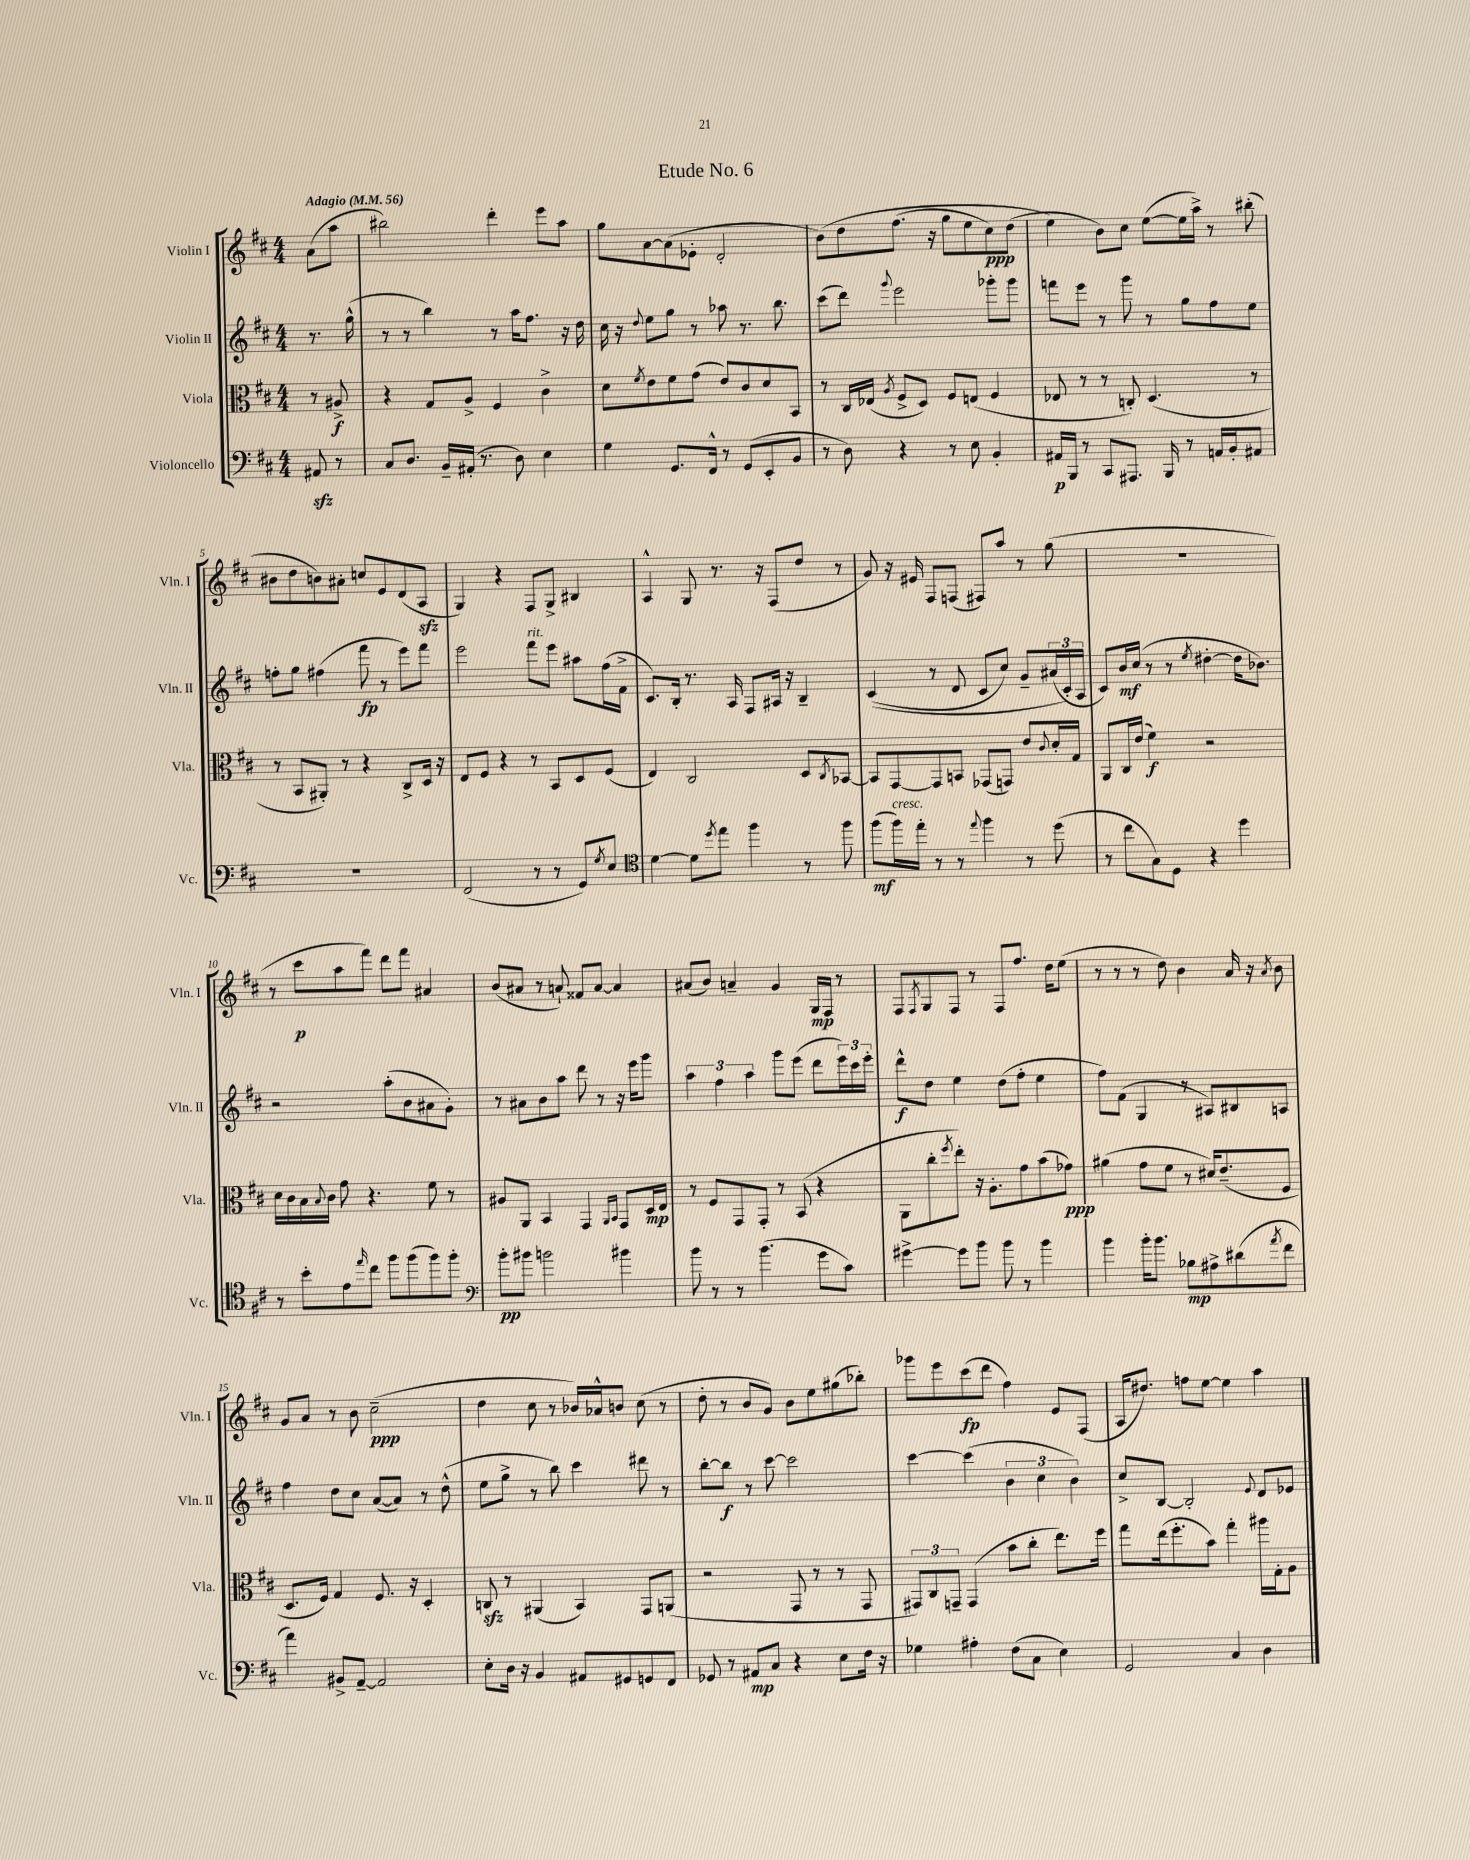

**kern	**kern	**kern	**kern
*staff4	*staff3	*staff2	*staff1
*clefF4	*clefC3	*clefG2	*clefG2
*k[f#c#]	*k[f#c#]	*k[f#c#]	*k[f#c#]
*M4/4	*M4/4	*M4/4	*M4/4
*MM56	*MM56	*MM56	*MM56
8AA#	8r	8.r	(8a
8r	8A#^	.	8aa
.	.	(16gg^^	.
=	=	=	=
8C#	4r	8r	2bb#)
8.D	.	8r	.
.	8G	4bb)	.
16BB~	.	.	.
(16AA#'	8A^	.	.
8.r	.	.	.
.	4F#	8r	4ddd'
8D)	.	16aa	.
.	.	8.ff#	.
4E	4c#^	.	8eee
.	.	16r	8aa
.	.	16dd	.
=	=	=	=
4G	8d	16cc#	8gg
.	.	16r	.
.	8qf#	8qqdd	.
.	8e	8ee	[8a
8.GG	8f#	8gg	(8a]
.	(8g	8r	8e-'
16FF#^^	.	.	.
8r	8e)	8aa-	2d'
(8GG	8c#	8.r	.
8EE'	8d	.	.
.	.	8.bb	.
8BB	8BB	.	.
=	=	=	=
8r	8r	(8ccc#	&(8b)
8D)	16C#	8ddd)	8dd
.	(16E-	.	.
.	8qA	8qqggg	.
4r	8F#^	2eee	(8.ff#
.	8D)	.	.
.	.	.	16r
8r	8F#	.	8gg
8E	(8E	.	8ee
4BB'	4F#	8ggg-'	8cc#)
.	.	8ggg-	(8dd
=	=	=	=
16AA#	8E-	8fff	4ee&)
16BBB	.	.	.
8r	8r	8eee	.
8CC#	8r	8r	8b)
8.AAA#	8C')	8ggg	8cc#
.	(4.D	8r	([8ee
16BBB	.	.	.
8r	.	8gg	16ee]
.	.	.	16aa^)
16AA	.	8ff#	8r
16BB'	.	.	.
8AA#	8r	8ee	(8bb#'
=	=	=	=
1r	8r	8ff'	8b#
.	8BB	8gg	8dd
.	8AA#')	(4ff#	8b)
.	8r	.	8a#'
.	4r	8fff#	8cc
.	.	8r	8e
.	8C#^	8eee)	(8d
.	16D	8fff#	8A
.	16r	.	.
=	=	=	=
(2FF#	8E	2eee	4G)
.	8F#	.	.
.	4r	.	4r
8r	8r	8fff#	8F#
8r	8BB	8eee	8G^
8GG)	8D	8aa#	4B#
8qG	.	.	.
8E	(8F#	(16ff#	.
.	.	16f#^	.
=	=	=	=
*clefC4	*	*	*
[4d	4E)	8.c#)	4A^^
.	.	16B'	.
8d]	2C#	8.r	8G
8qdd	.	.	.
8ee	.	.	8.r
.	.	16A	.
4ff#	.	8F#	.
.	.	.	16r
.	.	16A#	(8F#
.	.	16r	.
8r	8D	4B~	8dd
.	8qC#	.	.
8ff#	[8BB-	.	8r
=	=	=	=
(8ff#	8BB-]	&((4c#	8g)
16ff#)	[8GG	.	16r
16ee'	.	.	16e#
8r	8GG]	8r	8F#
8r	8BB	8d	(8F
8qqee	.	.	.
4ff#	(8GG-	8c#	8F#)
.	8GG)	8cc#)	8aa
8r	8e	8g~	8r
.	8qqc#	.	.
(8dd	16d'	(24a#	(8gg
.	.	24c#'&)	.
.	16G	.	.
.	.	24A	.
=	=	=	=
8r	8AA	8c#)	1r
8cc#	16C#	16b	.
.	(16e	(16cc#	.
8G)	4f#)	8r	.
8D	.	8r	.
.	.	8qee	.
4r	2r	[4dd#'	.
4dd	.	16dd#]	.
.	.	8.b-)	.
=	=	=	=
8r	16d	2r	8r
.	16c#	.	.
8b'	16B	.	8ccc#
.	8qqB	.	.
.	16c#	.	.
8e	8g	.	8aa
16qqee	.	.	.
8cc#	4.r	.	8fff#)
8ff#	.	(8aa'	8ddd
(8ff#	.	8b	8fff#
8ff#)	8f#	8a#	4a#
8ff#'	8r	8g')	.
=	=	=	=
*clefF4	*	*	*
8b'	8A#	8r	(8b
8b#	8AA	8a#	8a#
2b	4BB	8b	8r
.	.	8aa	8a`)
.	4GG	8ddd	8f##
.	.	8r	[8a
.	16qqAA	.	.
.	16qqBB	.	.
4b#	8GG	16r	4a]
.	.	16eee	.
.	16D	8ggg	.
.	16E	.	.
=	=	=	=
8b	8r	6aa	(8a#
8r	8F#	.	8b)
.	.	6ff#	.
8r	8GG	.	4a~
.	.	6aa	.
(4.b	8GG'	.	.
.	8r	8ggg	4g
.	(8BB	(8eee	.
8g	4r	8ddd	16G
.	.	.	16F#
8c#)	.	24eee)	8r
.	.	24ccc#	.
.	.	24eee'	.
=	=	=	=
[4g#^	8AA	8ddd^^	8F#
.	.	.	8qF#
.	8cc#'	8dd	8G
.	8qff#	.	.
8g#]	8ee')	4ee	8F#
8b	16r	.	8r
.	8.A'	.	.
8b	.	(8dd	8F#
8r	8g	8ff#'	8.ff#
4b	(8b	4ee	.
.	.	.	16dd
.	8g-)	.	(8ee
=	=	=	=
4b	(4a#	8ff#)	8r
.	.	(8f#	8r
16b'	8g	4G	8r
8.b	.	.	.
.	8f#	.	8dd)
8B-	8r	8r	4b
8A#^	16d#)	8A#)	.
.	(8.e~	.	.
(8d#	.	8B#	16a
.	.	.	16r
8qa	.	.	8qa
8f#	8F#	8A	8b
=	=	=	=
4a)	8.D	4ff#	8g
.	.	.	8a
.	16F#)	.	.
8BB#^	4G	8dd	8r
[8AA~	.	8cc#	8b
2AA]	8.F#	([8a	(2cc#~
.	.	8a])	.
.	16r	.	.
.	4D'	8r	.
.	.	(8dd^^	.
=	=	=	=
8E'	8C	8ee	4dd
16D	8r	8gg^	.
16r	.	.	.
4BB	(4AA#	8r	8cc#
.	.	8bb)	8r
8AA#	4BB)	4ccc#	16b-)
.	.	.	16a-^^
8GG#	.	.	8b
8GG	8GG	8ddd#	(8cc#
8FF#	(8AA	8r	8r
=	=	=	=
8GG-	2r	[8bb'	8dd'
8r	.	8bb]	8r
8AA#	.	8r	8b
8C#	.	[8ccc#	8g)
4r	8GG	2ccc#]	8b
.	8r	.	8ee
8E	8r	.	(8gg#
16F#	8GG	.	8bb-')
16r	.	.	.
=	=	=	=
4G-	12GG#)	[4ccc#	8ggg-
.	12C#	.	.
.	.	.	8eee
.	12GG~	.	.
4A#'	(4GG	(4ccc#]	(8ccc#
.	.	.	8ddd
(8F#	8b	6b	4ff#)
8C#	8cc#'	.	.
.	.	6cc#	.
4E)	8.ee)	.	8e
.	.	6b)	.
.	.	.	(8F#
.	16ff#	.	.
=	=	=	=
2GG	8gg	8cc#^	16A
.	.	.	8.dd#)
.	(16ee	[8B	.
.	8.ff#'	.	.
.	.	2B']	8ff
.	8b)	.	[8ee
4C#	4gg'	.	4ee]
.	.	8qqe	.
4D	16aa#	8d	4aa
.	16G'	.	.
.	8A	8e-	.
==	==	==	==
*-	*-	*-	*-
